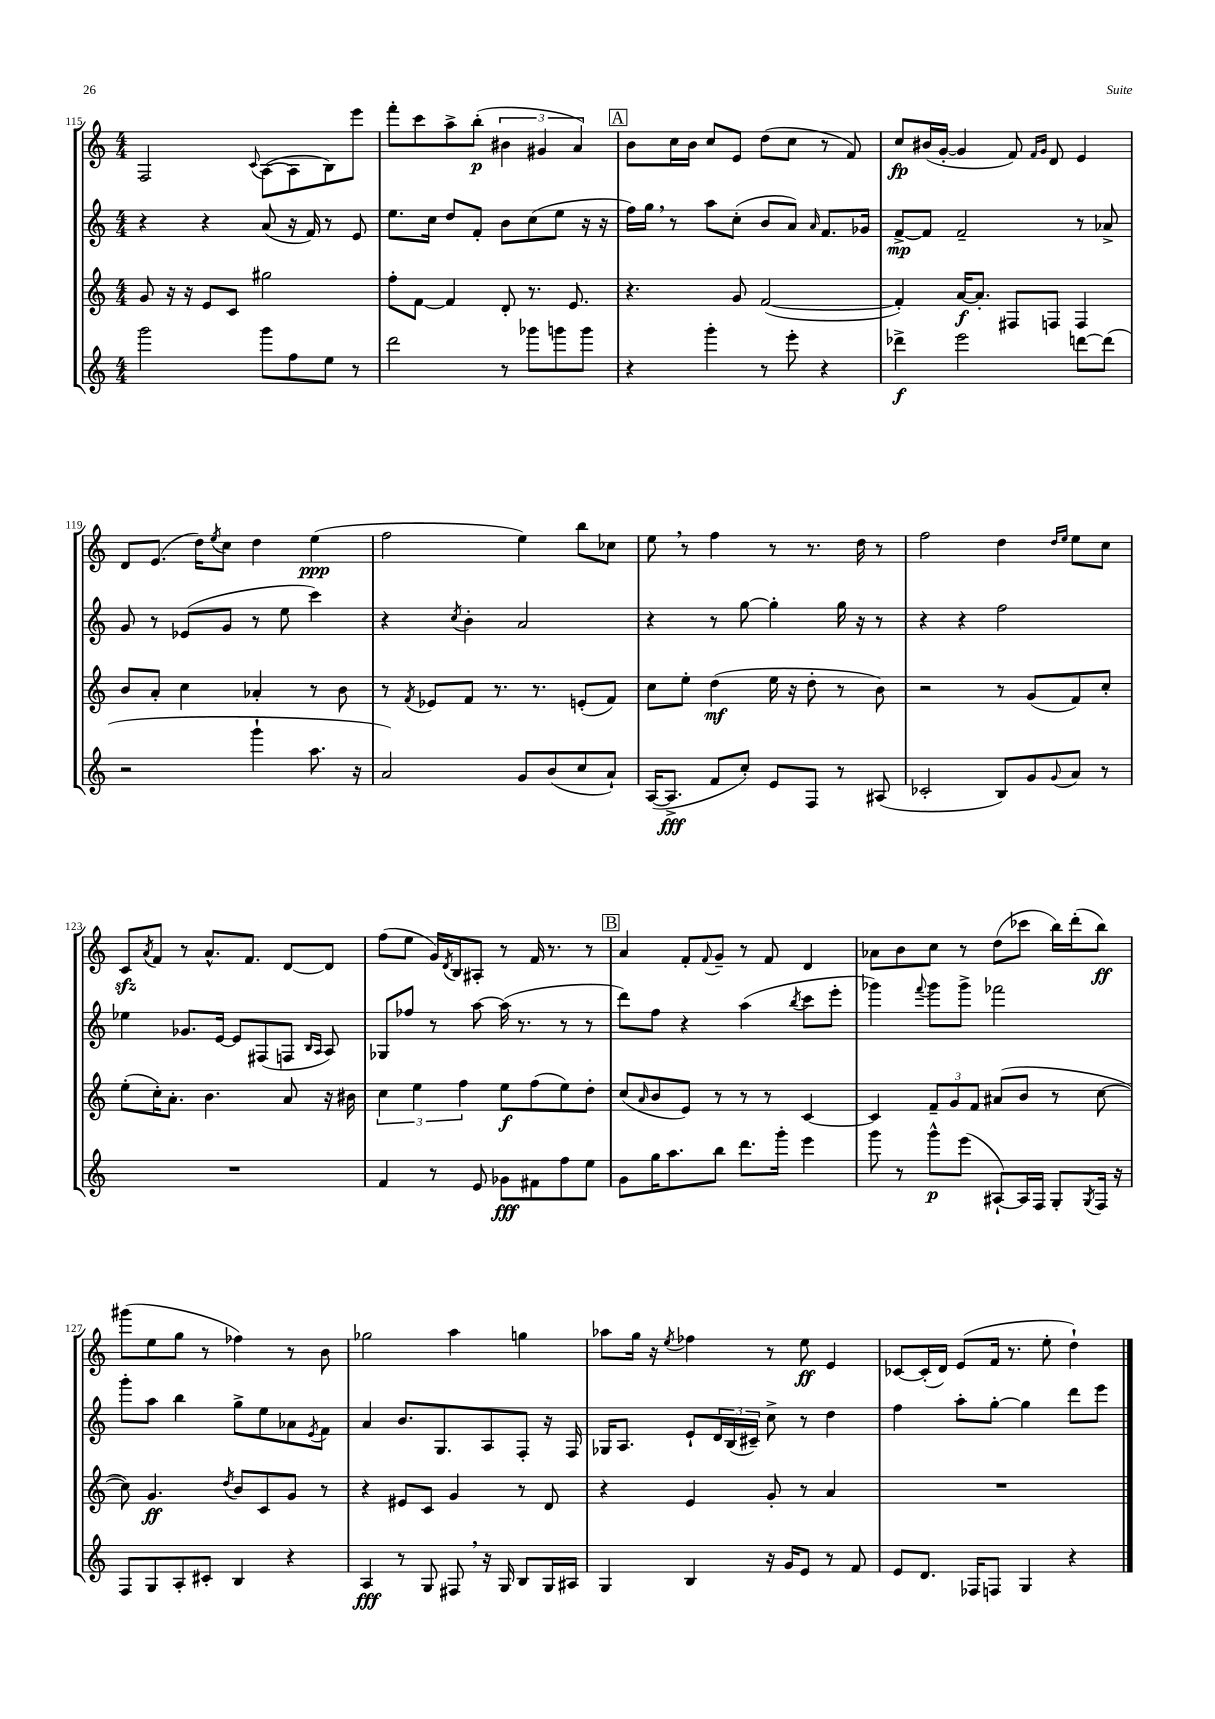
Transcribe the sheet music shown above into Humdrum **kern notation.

**kern	**kern	**kern	**kern
*staff4	*staff3	*staff2	*staff1
*clefG2	*clefG2	*clefG2	*clefG2
*k[]	*k[]	*k[]	*k[]
*M4/4	*M4/4	*M4/4	*M4/4
2ggg	8g	4r	2F
.	16r	.	.
.	16r	.	.
.	8e	4r	.
.	8c	.	.
.	.	.	8qqc
8ggg	2gg#	(8a	([8A
8ff	.	16r	8A]
.	.	16f)	.
8ee	.	8r	8B)
8r	.	8e	8eee
=	=	=	=
2ddd	8ff'	8.ee	8fff'
.	[8f	.	8ccc
.	.	16cc	.
.	4f]	8dd	8aa^
.	.	8f'	(8bb'
8r	8d'	8b	6b#
8ggg-	8.r	(8cc	.
.	.	.	6g#
8ggg	.	8ee	.
.	8.e	.	.
.	.	.	6a)
8ggg	.	16r	.
.	.	16r	.
=	=	=	=
4r	4.r	16ff)	8b
.	.	16gg	.
.	.	8r	16cc
.	.	.	16b
4ggg'	.	8aa	8cc
.	8g	(8cc'	8e
8r	([2f	8b	(8dd
8eee'	.	8a)	8cc
.	.	16qqa	.
4r	.	8.f	8r
.	.	.	8f)
.	.	16g-	.
=	=	=	=
4ddd-^	4f'])	[8f^	8cc
.	.	8f]	(16b#
.	.	.	[16g'
2eee	[16a	2f~	4g]
.	8.a']	.	.
.	8F#	.	8f)
.	.	.	16qqf
.	.	.	16qqg
.	8F	.	8d
[8ddd	4F	8r	4e
(8ddd]	.	8a-^	.
=	=	=	=
2r	8b	8g	8d
.	8a'	8r	(8.e
.	4cc	(8e-	.
.	.	.	16dd)
.	.	.	8qee
.	.	8g	8cc
4ggg`	4a-'	8r	4dd
.	.	8ee	.
8.aa	8r	4ccc)	(4ee
.	8b	.	.
16r	.	.	.
=	=	=	=
2a)	8r	4r	2ff
.	8qf	.	.
.	8e-	.	.
.	.	8qcc	.
.	8f	4b'	.
.	8.r	.	.
8g	.	2a	4ee)
.	8.r	.	.
(8b	.	.	.
8cc	(8e'	.	8bb
8a`)	8f)	.	8cc-
=	=	=	=
([16A	8cc	4r	8ee
8.A^]	.	.	.
.	8ee'	.	8r
8f	(4dd	8r	4ff
8cc')	.	[8gg	.
8e	16ee	4gg']	8r
.	16r	.	.
8F	8dd'	.	8.r
8r	8r	16gg	.
.	.	16r	16dd
(8A#	8b)	8r	8r
=	=	=	=
2c-'	2r	4r	2ff
.	.	4r	.
8B)	8r	2ff	4dd
8g	(8g	.	.
.	.	.	16qqdd
8qqg	.	.	16qqee
8a	8f)	.	8ee
8r	8cc'	.	8cc
=	=	=	=
1r	(8ee'	4ee-	8c
.	.	.	8qa
.	16cc')	.	8f
.	8.a'	.	.
.	.	8.g-	8r
.	4.b	.	8.a^^
.	.	[16e	.
.	.	8e]	.
.	.	.	8.f
.	.	(8F#	.
.	8a	8F	[8d
.	.	16qqB	.
.	.	16qqA	.
.	16r	8A)	8d]
.	16b#	.	.
=	=	=	=
4f	6cc	8G-	(8ff
.	.	8ff-	8ee
.	6ee	.	.
8r	.	8r	16g)
.	.	.	8qd
.	.	.	16B
.	6ff	.	.
8e	.	[8aa	8A#'
8g-	8ee	(16aa]	8r
.	.	8.r	.
8f#	(8ff	.	16f
.	.	.	8.r
8ff	8ee)	8r	.
8ee	8dd'	8r	8r
=	=	=	=
8g	(8cc	8ddd)	4a
.	16qqa	.	.
16gg	8b	8ff	.
8.aa	.	.	.
.	8e)	4r	8f'
.	.	.	8qqf
8bb	8r	.	8g~
8.ddd	8r	(4aa	8r
.	8r	.	8f
16ggg'	.	.	.
.	.	8qbb	.
4eee	[4c	8ccc	4d
.	.	8eee'	.
=	=	=	=
8ggg	4c]	4ggg-)	8a-
8r	.	.	8b
.	.	8qqfff	.
8ggg^^	12f~	8ggg-	8cc
.	12g	.	.
(8eee	.	8ggg-^	8r
.	12f	.	.
[8A#`)	(8a#	2fff-	(8dd
16A#]	8b	.	8ccc-
16F	.	.	.
8G'	8r	.	16bb)
.	.	.	(16ddd'
8qG	.	.	.
16F	[8cc	.	8bb)
16r	.	.	.
=	=	=	=
8F	8cc])	8ggg'	(8ggg#
8G	4.g	8aa	8ee
8A'	.	4bb	8gg
8c#'	.	.	8r
.	8qdd	.	.
4B	8b	8gg^	4ff-)
.	8c	8ee	.
4r	8g	8a-	8r
.	.	8qe	.
.	8r	8f	8b
=	=	=	=
4A	4r	4a	2gg-
8r	8e#	8.b	.
8G	8c	.	.
.	.	8.G	.
8F#	4g	.	4aa
16r	.	8A	.
16G	.	.	.
8B	8r	8F'	4gg
16G	8d	16r	.
16A#	.	16F	.
=	=	=	=
4G	4r	16G-	8aa-
.	.	8.A	.
.	.	.	16gg
.	.	.	16r
.	.	.	8qee
4B	4e	8e`	4ff-
.	.	24d	.
.	.	(24B	.
.	.	24c#~)	.
16r	8g'	8cc^	8r
16g	.	.	.
8e	8r	8r	8ee
8r	4a	4dd	4e
8f	.	.	.
=	=	=	=
8e	1r	4ff	[8c-
8.d	.	.	(16c-']
.	.	.	16d)
.	.	8aa'	(8e
16F-	.	.	.
8F	.	[8gg'	16f
.	.	.	8.r
4G	.	4gg]	.
.	.	.	8ee'
4r	.	8ddd	4dd`)
.	.	8eee	.
==	==	==	==
*-	*-	*-	*-
